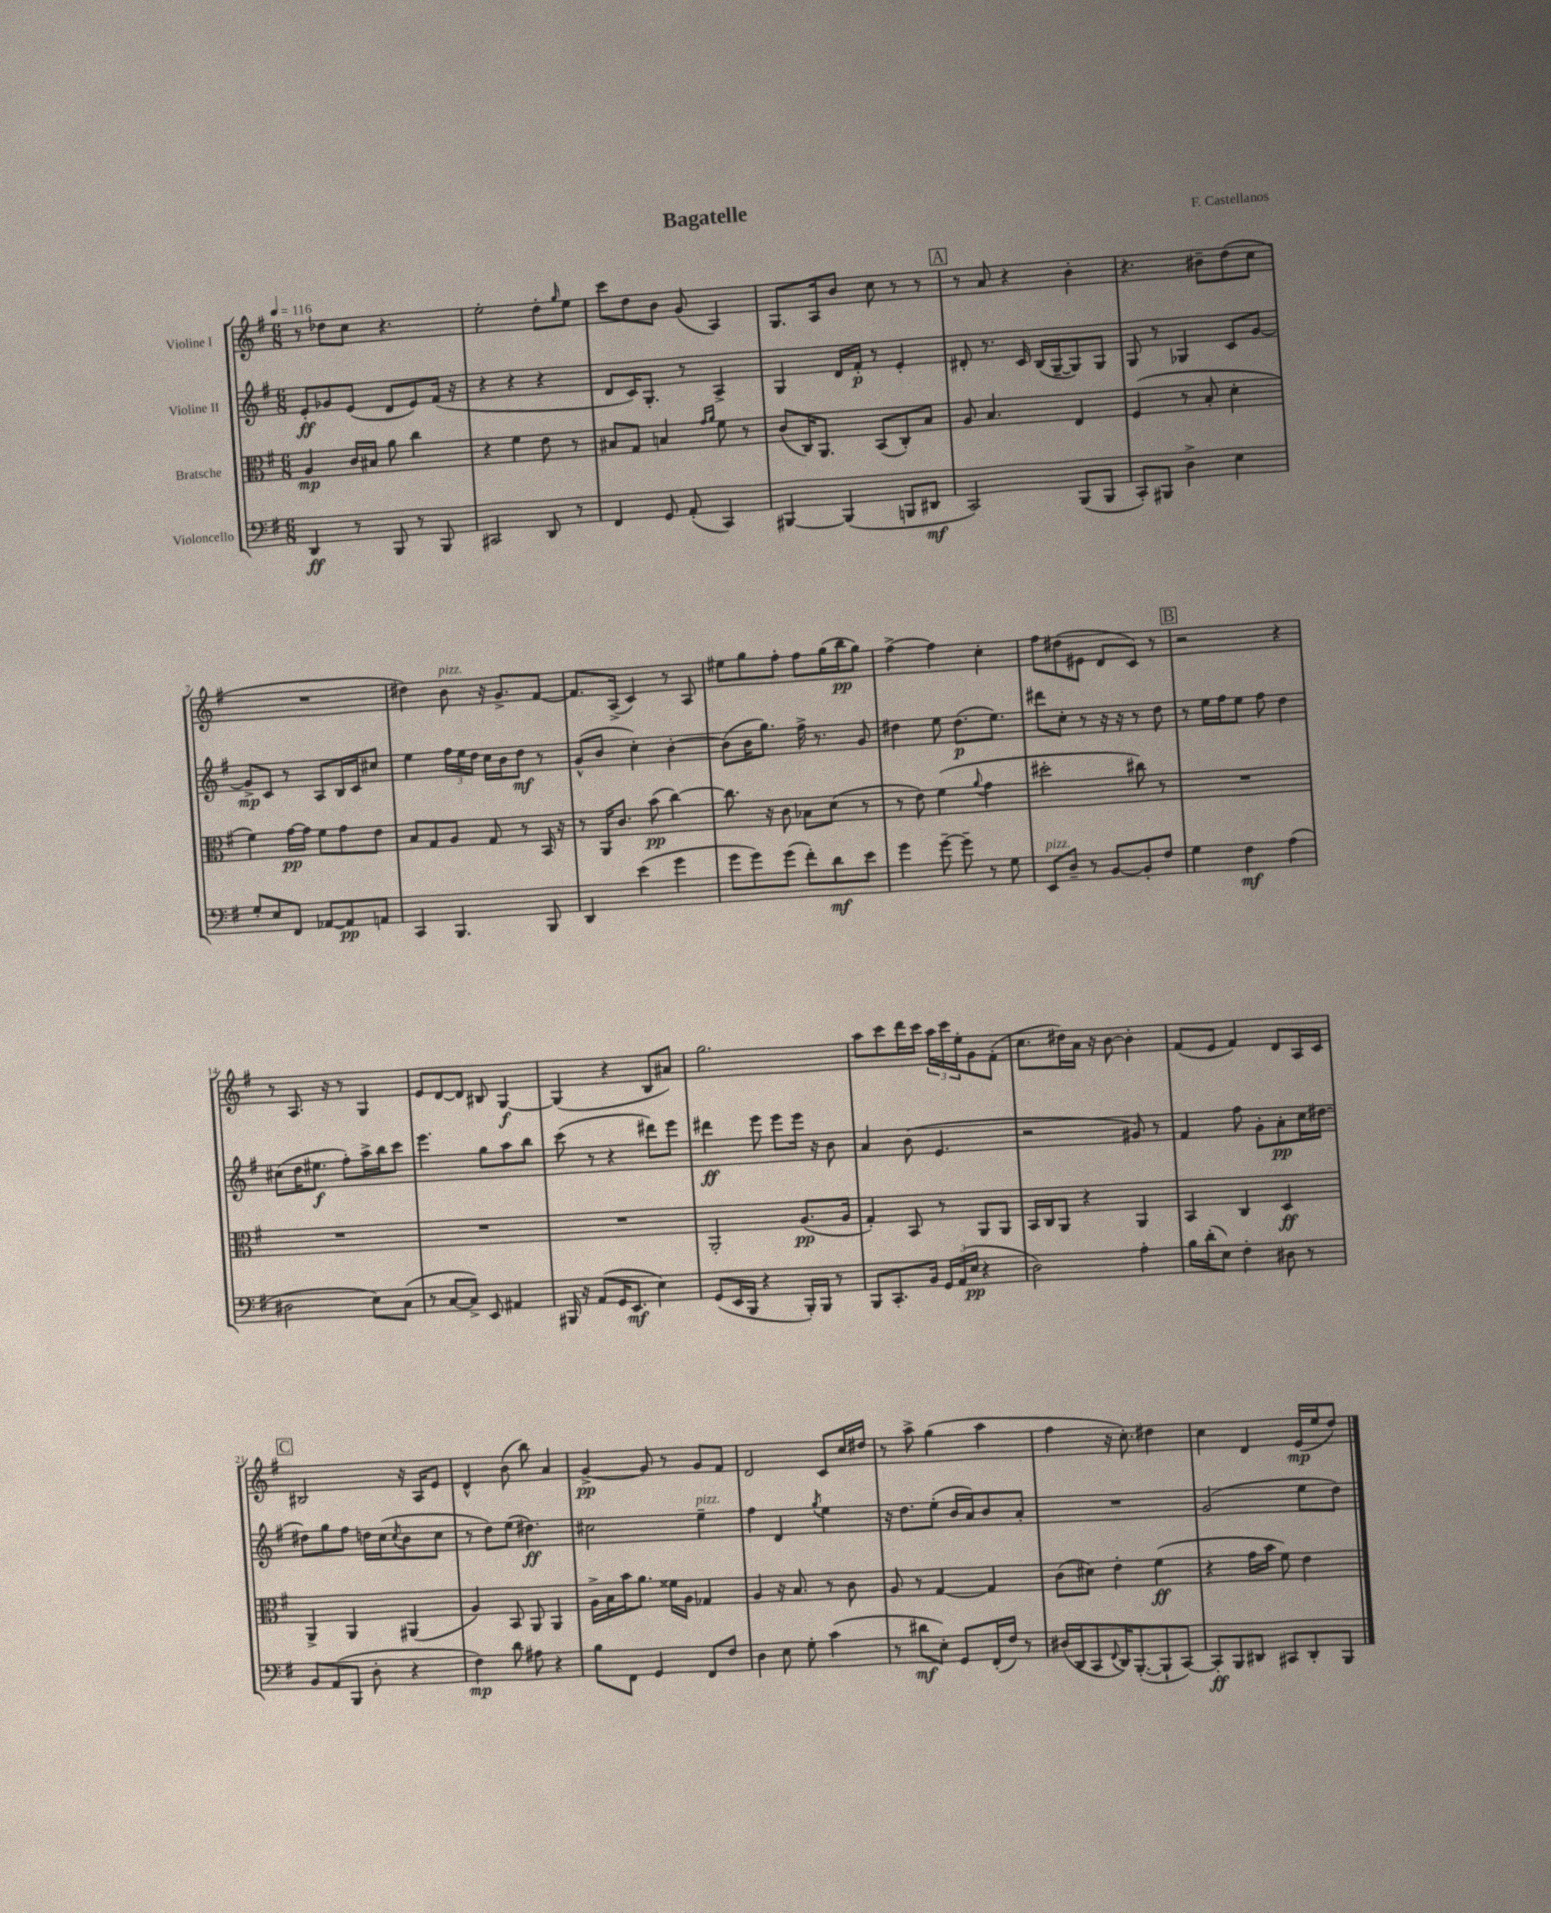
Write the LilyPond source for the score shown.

\header { title = "Bagatelle" composer = "F. Castellanos" }
<<
\new StaffGroup <<
\new Staff = "s0" \with { instrumentName = "Violine I" } {
    \clef treble \key g \major \numericTimeSignature \time 6/8 \tempo 4 = 116
    r8 des''8 c''8 r4. |
    e''2-. d''8-. \grace { g''16 } e''8 |
    c'''8 d''8 b'8 g'8( a4) |
    g8. a16 b'8 c''8 r8 r8 |
    \mark \markup { \box "A" } r8 a'8 r4 b'4-. |
    r4. bis'8-- d''8( c''8 |
    R2. |
    dis''4) b'8^\markup { \italic "pizz." } r16 g'8.-> fis'8~ |
    fis'8. a16->( c'4) r8 a8 |
    eis''8 g''8 fis''8-. fis''8 g''16( b''16\pp g''8) |
    fis''4~-> fis''4 c''4-. |
    fis''8 dis''8( eis'8 d'8 c'8) r8 |
    \mark \markup { \box "B" } r2 r4 |
    r8 a8. r16 r8 g4 |
    e'8 d'8~ d'8 bis8 g4~\f |
    g4( r4 b8 ais'8) |
    g''2. |
    a''8 c'''8 d'''16 c'''16 \tuplet 3/2 { a''16 c'''16 e''16-. } g'8 fis'8-.( |
    c''8. dis''16) a'16 r16 b'8~ b'4-. |
    fis'8( e'8 fis'4) d'8 a16 c'16 |
    \mark \markup { \box "C" } bis2 r16 a16 e'8 |
    d'4-^ b'8( b''8) a'4 |
    g'4~->\pp g'8 r8 g'8 fis'8 |
    d'2 c'8 c''16 dis''16 |
    r8 a''8-> g''4( a''4 |
    fis''4 r16 c''8.-.) dis''4 |
    c''4 d'4 e'16\mp( e''16 d''8) \bar "|." |
}
\new Staff = "s1" \with { instrumentName = "Violine II" } {
    \clef treble \key g \major \numericTimeSignature \time 6/8
    e'8-.\ff ges'8 e'8( d'8 e'8) fis'16( r16 |
    r4 r4 r4 |
    d'8 c'16) g8.-. r8 a4-> |
    g4 d'16 fis'16-.\p r8 e'4-. |
    \mark \markup { \box "A" } dis'8-. r8. c'16 b16( g16~-- g8) g8 |
    g8 r8 ges4 c'8 g'8~ |
    g'8->\mp c'8 r8 a8 b16 c'16 cis''8 |
    e''4 \tuplet 3/2 { fis''16 e''16 d''16 } c''16 b'16 d''8\mf r8 |
    g'8-^( b'8 c''4-.) b'4~-. |
    b'8( b'16 g''8.) fis''16-> r8. g'8 |
    dis''4 e''8 dis''8.\p( e''8.) |
    dis'''8 c''8-. r8 r16 r16 r8 d''8 |
    \mark \markup { \box "B" } r8 e''16 fis''16 e''8 fis''8 d''4 |
    cis''8( d''16 eis''8.\f fis''8-.) a''16-> b''16 c'''8 |
    e'''4. g''8 a''8 b''8 |
    c'''8( r8 r4 dis'''8) e'''8 |
    dis'''4\ff e'''8 e'''8 e'''16 r16 b'8 |
    a'4 b'8( e'4. |
    r2 gis'8) r8 |
    fis'4 fis''8 g'8-. a'8-.\pp c''16 dis''16~ |
    \mark \markup { \box "C" } dis''8 g''8 fis''8 d''16 c''16( \acciaccatura { c''8 } b'8 c''8 |
    r8 d''8) e''8( dis''4.\ff) |
    cis''2 e''4--^\markup { \italic "pizz." } |
    fis''4 d'4 \acciaccatura { g''8 } e''4 |
    r16 d''8. e''8-.( b'16 a'16) b'8 a'8-. |
    R2. |
    g'2( e''8 d''8) \bar "|." |
}
\new Staff = "s2" \with { instrumentName = "Bratsche" } {
    \clef alto \key g \major \numericTimeSignature \time 6/8
    a4\mp c'16 bis16 a'8 c''4 |
    r4 fis'4 e'8 r8 |
    bis8 g8 b4 \grace { g'16 a'16 } fis'8 r8 |
    c'8( c16) a,8. b,8( c8-.) b8 |
    \mark \markup { \box "A" } a8 b4. e4 |
    fis4( r8 b8-. d'4-. |
    fis'4) g'16~\pp g'16 fis'8 g'8 e'8 |
    b8 g8 a8 g8 r8 b,16 r16 |
    r8 a,16 c'8. b'8\pp( c''4~) |
    c''8. r16 c'8 bes8 d'8( r8 |
    r8 e'8) fis'4( \appoggiatura { a'8 } g'4 |
    dis''2-. cis''8) r8 |
    \mark \markup { \box "B" } R2. |
    R2. |
    R2. |
    R2. |
    a,2-. a8.\pp( a16 |
    g4-.) b,8 r8 a,8 a,8 |
    b,16 c16 a,8 r4 a,4 |
    b,4 c4 d4\ff |
    \mark \markup { \box "C" } a,4-> a,4 ais,4( |
    a4) b,8 a,8 a,4 |
    a16-> b16 b'16 a'8. fisis'16 a16 ges4 |
    a4 r16 b8. r8 c'8 |
    a8 r8 g4~ g4 |
    c'8( dis'8) e'4-. fis'4\ff( |
    r4 g'16 b'16 fis'8) e'4 \bar "|." |
}
\new Staff = "s3" \with { instrumentName = "Violoncello" } {
    \clef bass \key g \major \numericTimeSignature \time 6/8
    d,4\ff r8 b,,8 r8 b,,8 |
    cis,2 d,8 r8 |
    fis,4 g,8 a,8-.( c,4) |
    bis,,4~ bis,,4( b,,8 dis,8\mf |
    \mark \markup { \box "A" } c,2) b,,8( b,,8 |
    c,8-.) bis,,8 d4-> e4 |
    g8-. e8 fis,8 aes,8~ aes,8\pp a,8 |
    c,4 b,,4. b,,8 |
    d,4 e'4( g'4 |
    g'8 g'8) g'8( fis'8-.) d'8\mf e'8 |
    g'4 g'8~-- g'8-- r8 g8 |
    e,8^\markup { \italic "pizz." } d8-- r8 b,8~ b,8-. fis8 |
    \mark \markup { \box "B" } g4 fis4\mf a4( |
    dis2 e8) c8( |
    r8 c8~ c8->) e,8 ais,4 |
    bis,,16 r16 a,8( g,16 e,8.\mf e4) |
    g,8( e,16 b,,16 r4 b,,16-.) b,,16 r8 |
    b,,8 c,8.-. b,16 \tuplet 3/2 { g,16 a,16( e16\pp } r4 |
    d2) a4-. |
    b16 d'16-.( e8) fis4-. dis8 r8 |
    \mark \markup { \box "C" } b,8 a,8( b,,8 d8-. r4 |
    fis4\mp) d'8 ais8 r4 |
    b8 fis,8 g,4 fis,8 fis8 |
    d4 e8 g8-. c'4( |
    r8 dis'8\mf e8-.) g,8 fis,16-.( fis16) r8 |
    dis16( d,16 c,8 \appoggiatura { fis,8 } d,16) b,,8.~-.( b,,8-! c,8~) |
    c,8-.\ff b,,8 dis,8 cis,8 dis,8-. b,,8 \bar "|." |
}
>>
>>
